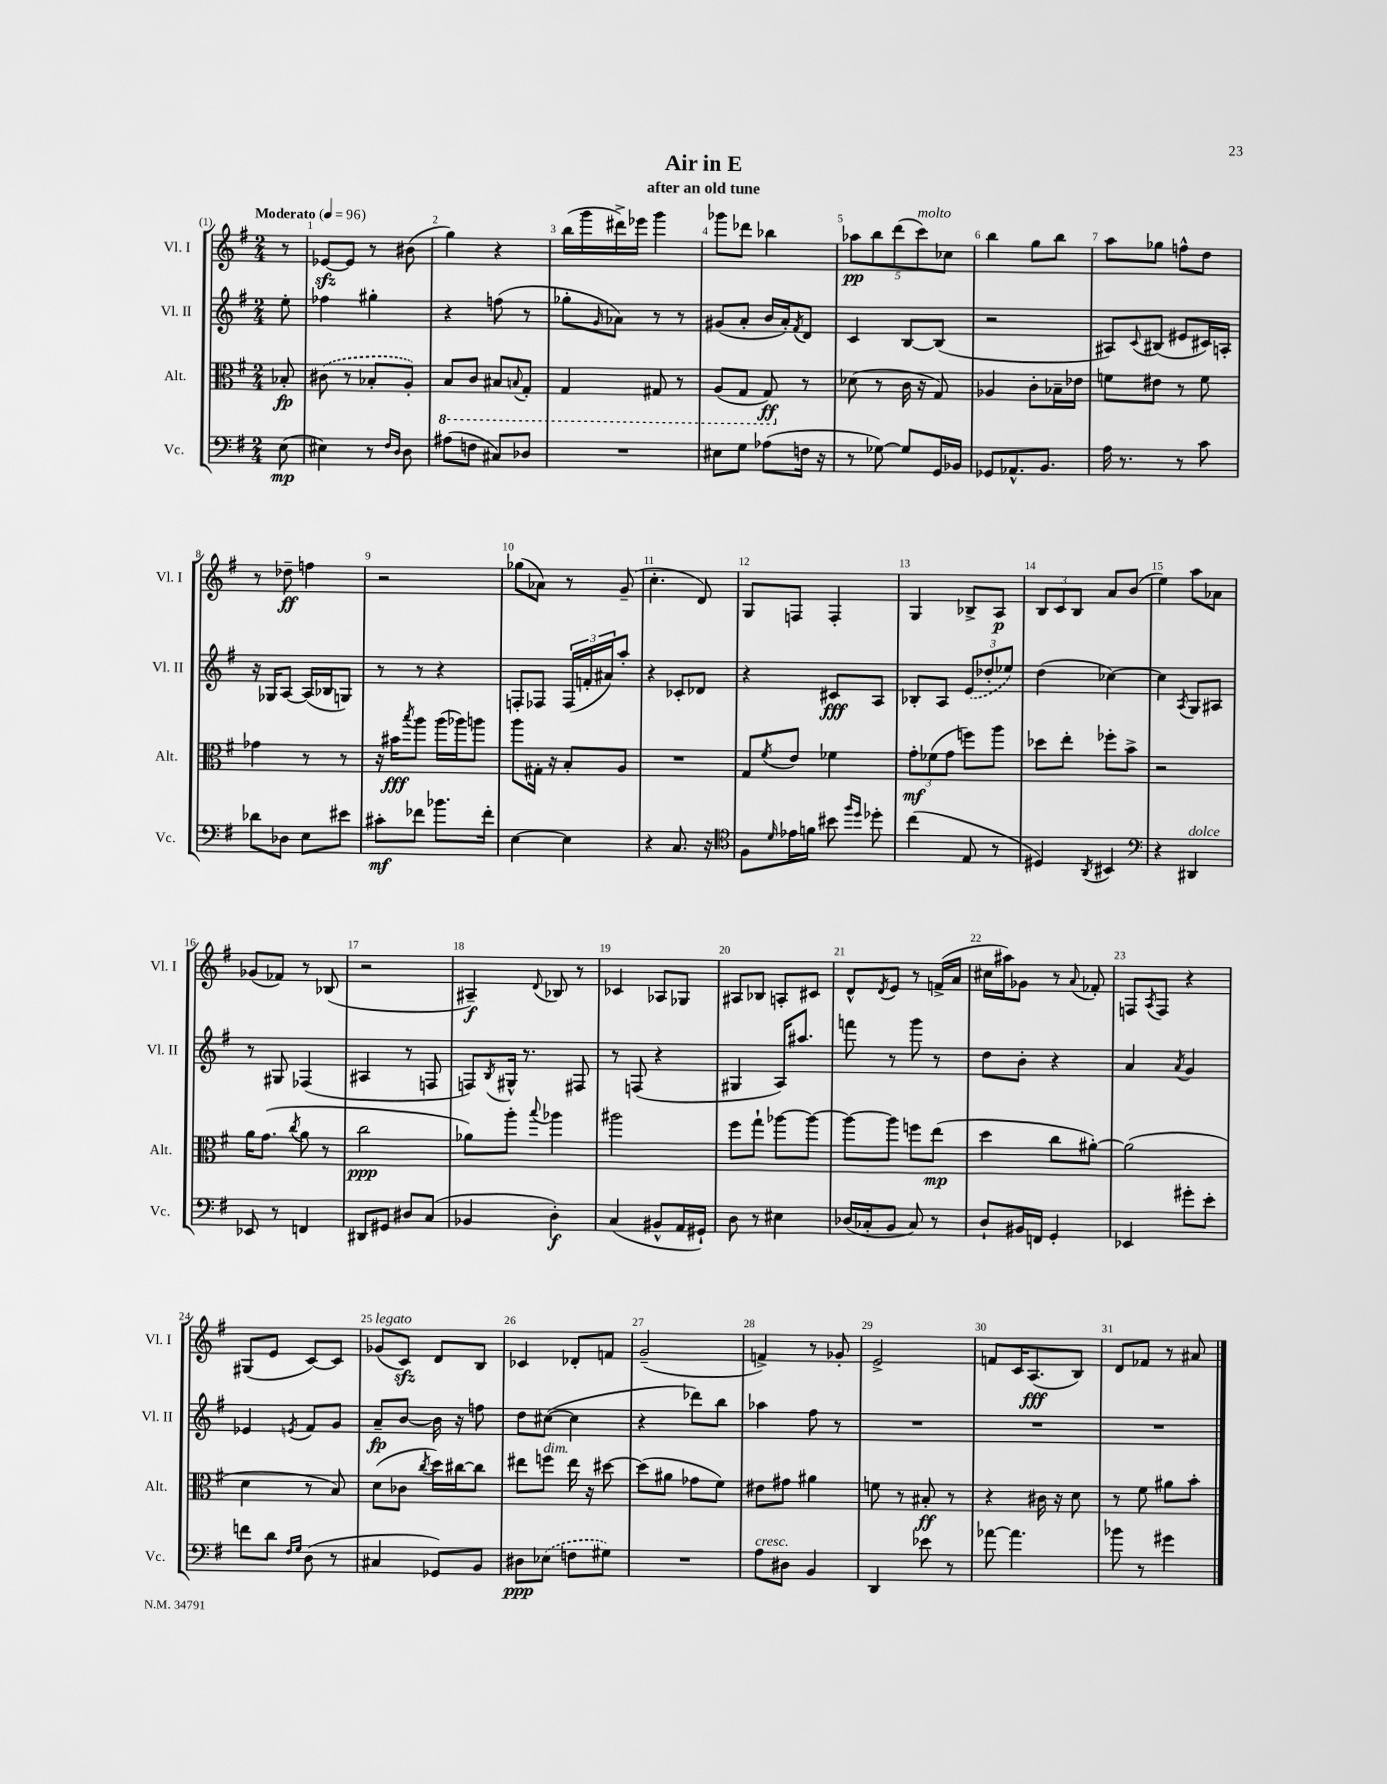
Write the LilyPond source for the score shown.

\header { title = "Air in E" subtitle = "after an old tune" }
<<
\new StaffGroup <<
\new Staff = "s0" \with { instrumentName = "Vl. I" shortInstrumentName = "Vl. I" } {
    \clef treble \key g \major \numericTimeSignature \time 2/4 \partial 8 \tempo "Moderato" 4 = 96
    r8 |
    ees'8~\sfz ees'8 r8 bis'8( |
    g''4) r4 |
    b''16( g'''16 dis'''16->) ees'''16 g'''4 |
    ges'''8 des'''8 bes''4 |
    \tuplet 5/4 { aes''8\pp b''8 d'''8( c'''8^\markup { \italic "molto" }) ces''8 } |
    b''4 g''8 b''8 |
    a''8 ges''8 f''8-^ d''8 |
    r8 des''8--\ff f''4 |
    r2 |
    ges''8( aes'8) r8 g'8--( |
    c''4.-. d'8) |
    g8 f8 f4-. |
    g4 bes8-> a8\p |
    \tuplet 3/2 { b8 c'8 b8 } a'8 b'8( |
    e''4) a''8 aes'8 |
    ges'8( fes'8) r8 bes8( |
    r2 |
    ais4--\f) \appoggiatura { d'8 } bes8 r8 |
    ces'4 aes8 ges8 |
    ais8 bes8 a8-. cis'8 |
    d'8-^ \acciaccatura { d'8 } e'8 r8 f'16->( a'16 |
    cis''16 ais''16) ges'8 r8 \appoggiatura { a'8 } fes'8-. |
    f8 \acciaccatura { a8 } f8 r4 |
    gis8( e'8 c'8~) c'8 |
    ges'8^\markup { \italic "legato" }( c'8\sfz) d'8 b8 |
    ces'4 des'8-. f'8 |
    g'2--( |
    f'4->) r8 ges'8-. |
    e'2-> |
    f'8 c'16 a8.\fff( b8) |
    d'8 fes'8 r8 ais'8 \bar "|." |
}
\new Staff = "s1" \with { instrumentName = "Vl. II" shortInstrumentName = "Vl. II" } {
    \clef treble \key g \major \numericTimeSignature \time 2/4 \partial 8
    e''8-. |
    fes''4 gis''4-. |
    r4 f''8( r8 |
    ges''8-. \grace { g'16 } aes'8) r8 r8 |
    gis'8( a'8-. b'16 a'16-.) \acciaccatura { fis'8 } d'8 |
    c'4 b8~ b8( |
    r2 |
    ais8) \appoggiatura { c'8 } bis8( eis'8 cis'16) a16-. |
    r16 ges16 a8~ a16( bes16 g8) |
    r8 r8 r4 |
    f8-. fes8 \tuplet 3/2 { fes16( f'16-. ais'16) } a''8-. |
    r4 ces'8-. des'8 |
    r4 cis'8\fff a8 |
    bes8-. a8 \tuplet 3/2 { \once \slurDashed e'8( des''8-. ees''8) } |
    d''4( ces''4~) |
    ces''4 \acciaccatura { a8 } g8 ais8 |
    r8 gis8 fes4( |
    ais4 r8 f8 |
    f8) \acciaccatura { b8 } gis16-^ r8. fis8 |
    r8 f8( r4 |
    gis4 a16) ais''8. |
    f'''8 r8 g'''8 r8 |
    d''8 b'8-. r4 |
    a'4 \acciaccatura { a'8 } g'4 |
    ees'4 \acciaccatura { e'8 } fis'8 g'8 |
    a'8--\fp b'8~ b'16 r16 f''8 |
    d''8 cis''8~( cis''4 |
    r4 des'''8) b''8 |
    aes''4 fis''8 r8 |
    R2 |
    R2 |
    R2 \bar "|." |
}
\new Staff = "s2" \with { instrumentName = "Alt." shortInstrumentName = "Alt." } {
    \clef alto \key g \major \numericTimeSignature \time 2/4 \partial 8
    bes8-.\fp |
    \once \slurDashed cis'8( r8 bes8-. a8-.) |
    \ottava #-1 b,8 c8 bis,8 \appoggiatura { b,8 } g,8-. |
    g,4 gis,8 r8 |
    a,8( g,8 g,8\ff) \ottava #0 r8 |
    des'8( r8 c'16 r16 g8) |
    aes4 c'8-. bes16-- ees'16 |
    f'8 eis'8 r8 f'8 |
    ges'4 r8 r8 |
    r16 bis'16\fff \acciaccatura { b''8 } a''8 a''16( aes''16) a''8 |
    a''8 gis16-. r16 b8-. a8 |
    R2 |
    g8 \acciaccatura { fis'8 } e'8 fes'4 |
    \tuplet 3/2 { g'8-.\mf fes'8( g'8 } f''8) a''8 |
    des''8 e''8-. fes''8-. b'8-> |
    r2 |
    a'16 g'8.( \acciaccatura { c''8 } a'8 r8 |
    c''2\ppp |
    aes'8) a''8-. \appoggiatura { b''8 } aes''4 |
    ais''2 |
    fis''8 g''8-! aes''8~ aes''8~ |
    aes''8~ aes''8 f''8 e''8\mp( |
    d''4 c''8 ais'8~-.) |
    ais'2( |
    d'4 r8 b8) |
    d'8( ces'8 \acciaccatura { c''8 } d''16) cis''16~ cis''8 |
    eis''8 f''8^\markup { \italic "dim." } eis''16 r16 dis''8~ |
    dis''8( ais'8 ges'8 fis'8) |
    eis'8 gis'8 ais'4 |
    f'8 r8 bis8-.\ff r8 |
    r4 cis'16 r16 d'8 |
    r8 fis'8 ais'8 b'8-. \bar "|." |
}
\new Staff = "s3" \with { instrumentName = "Vc." shortInstrumentName = "Vc." } {
    \clef bass \key g \major \numericTimeSignature \time 2/4 \partial 8
    e8\mp( |
    eis4) r8 \grace { fis16 d16 } d8 |
    ais8( f8 cis8) des8 |
    R2 |
    eis8 g8 aes8( f16 r16 |
    r8 ges8~) ges8 g,16 bes,16 |
    ges,8 aes,8.-^ b,8. |
    a16 r8. r8 c'8 |
    des'8 des8 e8 eis'8 |
    cis'8-.\mf fes'8 bes'8. fes'16-. |
    e4~ e4 |
    r4 c8. r16 |
    \clef tenor fis8 \grace { d'16 } ees'16 f'16 bis'8 \grace { fis''16 d''16 } des''8-. |
    c''4( e8 r8 |
    dis4) \acciaccatura { a,8 } bis,4 |
    \clef bass r4 dis,4^\markup { \italic "dolce" } |
    ees,8 r8 f,4 |
    dis,8 gis,8 dis8 c8( |
    bes,4 d4-.\f) |
    c4( bis,8-^ a,16 gis,16-!) |
    d8 r8 eis4 |
    des16( ces16-. b,8 ces8) r8 |
    d8-! bis,16 f,16 g,4-. |
    ees,4 gis'8-. e'8-. |
    f'8 d'8 \grace { fis16 g16 } d8( r8 |
    cis4 ges,8) b,8 |
    dis8\ppp \once \slurDashed ees8( f8 gis8) |
    R2 |
    a8^\markup { \italic "cresc." } dis8 b,4 |
    d,4 ees'8 r8 |
    aes'8~ aes'4. |
    bes'8 r8 gis'4 \bar "|." |
}
>>
>>
\layout { \context { \Score \override BarNumber.break-visibility = ##(#f #t #t) barNumberVisibility = #all-bar-numbers-visible } }
